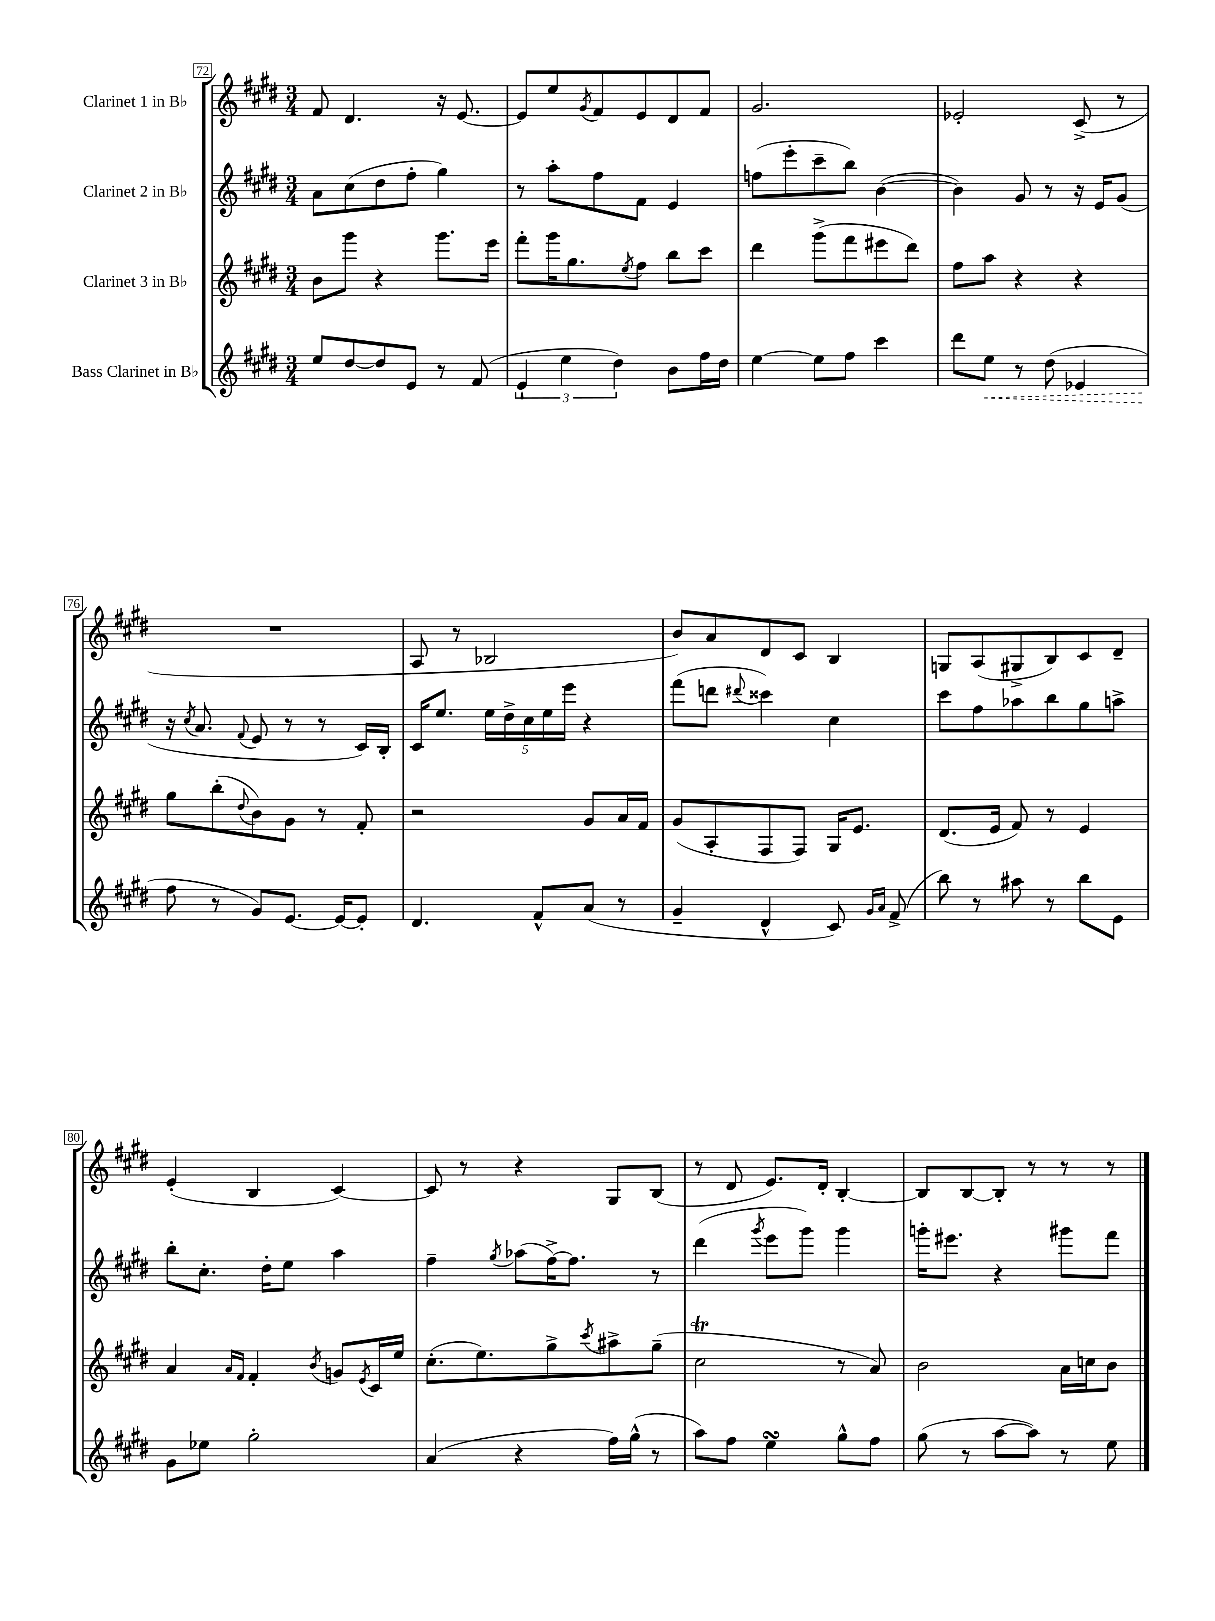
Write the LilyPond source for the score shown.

<<
\new StaffGroup <<
\new Staff = "s0" \with { instrumentName = "Clarinet 1 in Bb" } {
    \clef treble \key e \major \numericTimeSignature \time 3/4
    fis'8 dis'4. r16 e'8.~ |
    e'8 e''8 \acciaccatura { gis'8 } fis'8 e'8 dis'8 fis'8 |
    gis'2. |
    ees'2-. cis'8->( r8 |
    R2. |
    a8 r8 bes2 |
    b'8) a'8 dis'8 cis'8 b4 |
    g8 a8( gis8-> b8) cis'8 dis'8-- |
    e'4-.( b4 cis'4~) |
    cis'8 r8 r4 gis8 b8( |
    r8 dis'8 e'8.) dis'16-. b4~-. |
    b8 b8~ b8-. r8 r8 r8 \bar "|." |
}
\new Staff = "s1" \with { instrumentName = "Clarinet 2 in Bb" } {
    \clef treble \key e \major \numericTimeSignature \time 3/4
    a'8 cis''8( dis''8 fis''8-. gis''4) |
    r8 a''8-. fis''8 fis'8 e'4 |
    f''8( e'''8-. cis'''8-- b''8) b'4~( |
    b'4) gis'8 r8 r16 e'16 gis'8( |
    r16 \acciaccatura { cis''8 } a'8. \appoggiatura { fis'8 } e'8 r8 r8 cis'16) b16-. |
    cis'16 e''8. \tuplet 5/4 { e''16 dis''16-> cis''16 e''16 e'''16 } r4 |
    fis'''8( d'''8 \appoggiatura { dis'''8 } cisis'''4) cis''4 |
    cis'''8 fis''8 aes''8 b''8 gis''8 a''8-> |
    b''8-. cis''8.-. dis''16-. e''8 a''4 |
    fis''4-- \acciaccatura { gis''8 } aes''8( fis''16~->) fis''8. r8 |
    dis'''4( \acciaccatura { gis'''8 } e'''8 gis'''8) gis'''4 |
    g'''16-. eis'''8. r4 gis'''8 fis'''8 \bar "|." |
}
\new Staff = "s2" \with { instrumentName = "Clarinet 3 in Bb" } {
    \clef treble \key e \major \numericTimeSignature \time 3/4
    b'8 gis'''8 r4 gis'''8. e'''16 |
    fis'''8-. gis'''16 gis''8. \acciaccatura { e''8 } fis''8 b''8 cis'''8 |
    dis'''4 gis'''8->( fis'''8 eis'''8 dis'''8) |
    fis''8 a''8 r4 r4 |
    gis''8 b''8-.( \appoggiatura { dis''8 } b'8) gis'8 r8 fis'8-. |
    r2 gis'8 a'16 fis'16 |
    gis'8( a8-. fis8 fis8) gis16 e'8. |
    dis'8.( e'16 fis'8) r8 e'4 |
    a'4 \grace { a'16 fis'16 } fis'4-. \acciaccatura { b'8 } g'8 \acciaccatura { e'8 } cis'16 e''16 |
    cis''8.-.( e''8.) gis''8-> \acciaccatura { cis'''8 } ais''8-> gis''8--( |
    cis''2\trill r8 a'8) |
    b'2 a'16 c''16 b'8 \bar "|." |
}
\new Staff = "s3" \with { instrumentName = "Bass Clarinet in Bb" } {
    \clef treble \key e \major \numericTimeSignature \time 3/4
    e''8 dis''8~ dis''8 e'8 r8 fis'8( |
    \tuplet 3/2 { e'4-! e''4 dis''4) } b'8 fis''16 dis''16 |
    e''4~ e''8 fis''8 cis'''4 |
    dis'''8 \once \override Hairpin.style = #'dashed-line e''8\< r8 dis''8( ees'4 |
    fis''8\! r8 gis'8) e'8.~ e'16~ e'8-. |
    dis'4. fis'8-^ a'8( r8 |
    gis'4-- dis'4-^ cis'8) \grace { gis'16 a'16 } fis'8->( |
    b''8) r8 ais''8 r8 b''8 e'8 |
    gis'8 ees''8 gis''2-. |
    a'4( r4 fis''16) gis''16-^( r8 |
    a''8) fis''8 e''4\turn gis''8-^ fis''8 |
    gis''8( r8 a''8~ a''8) r8 e''8 \bar "|." |
}
>>
>>
\layout { \context { \Score currentBarNumber = #72 \override BarNumber.stencil = #(make-stencil-boxer 0.1 0.3 ly:text-interface::print) } }
